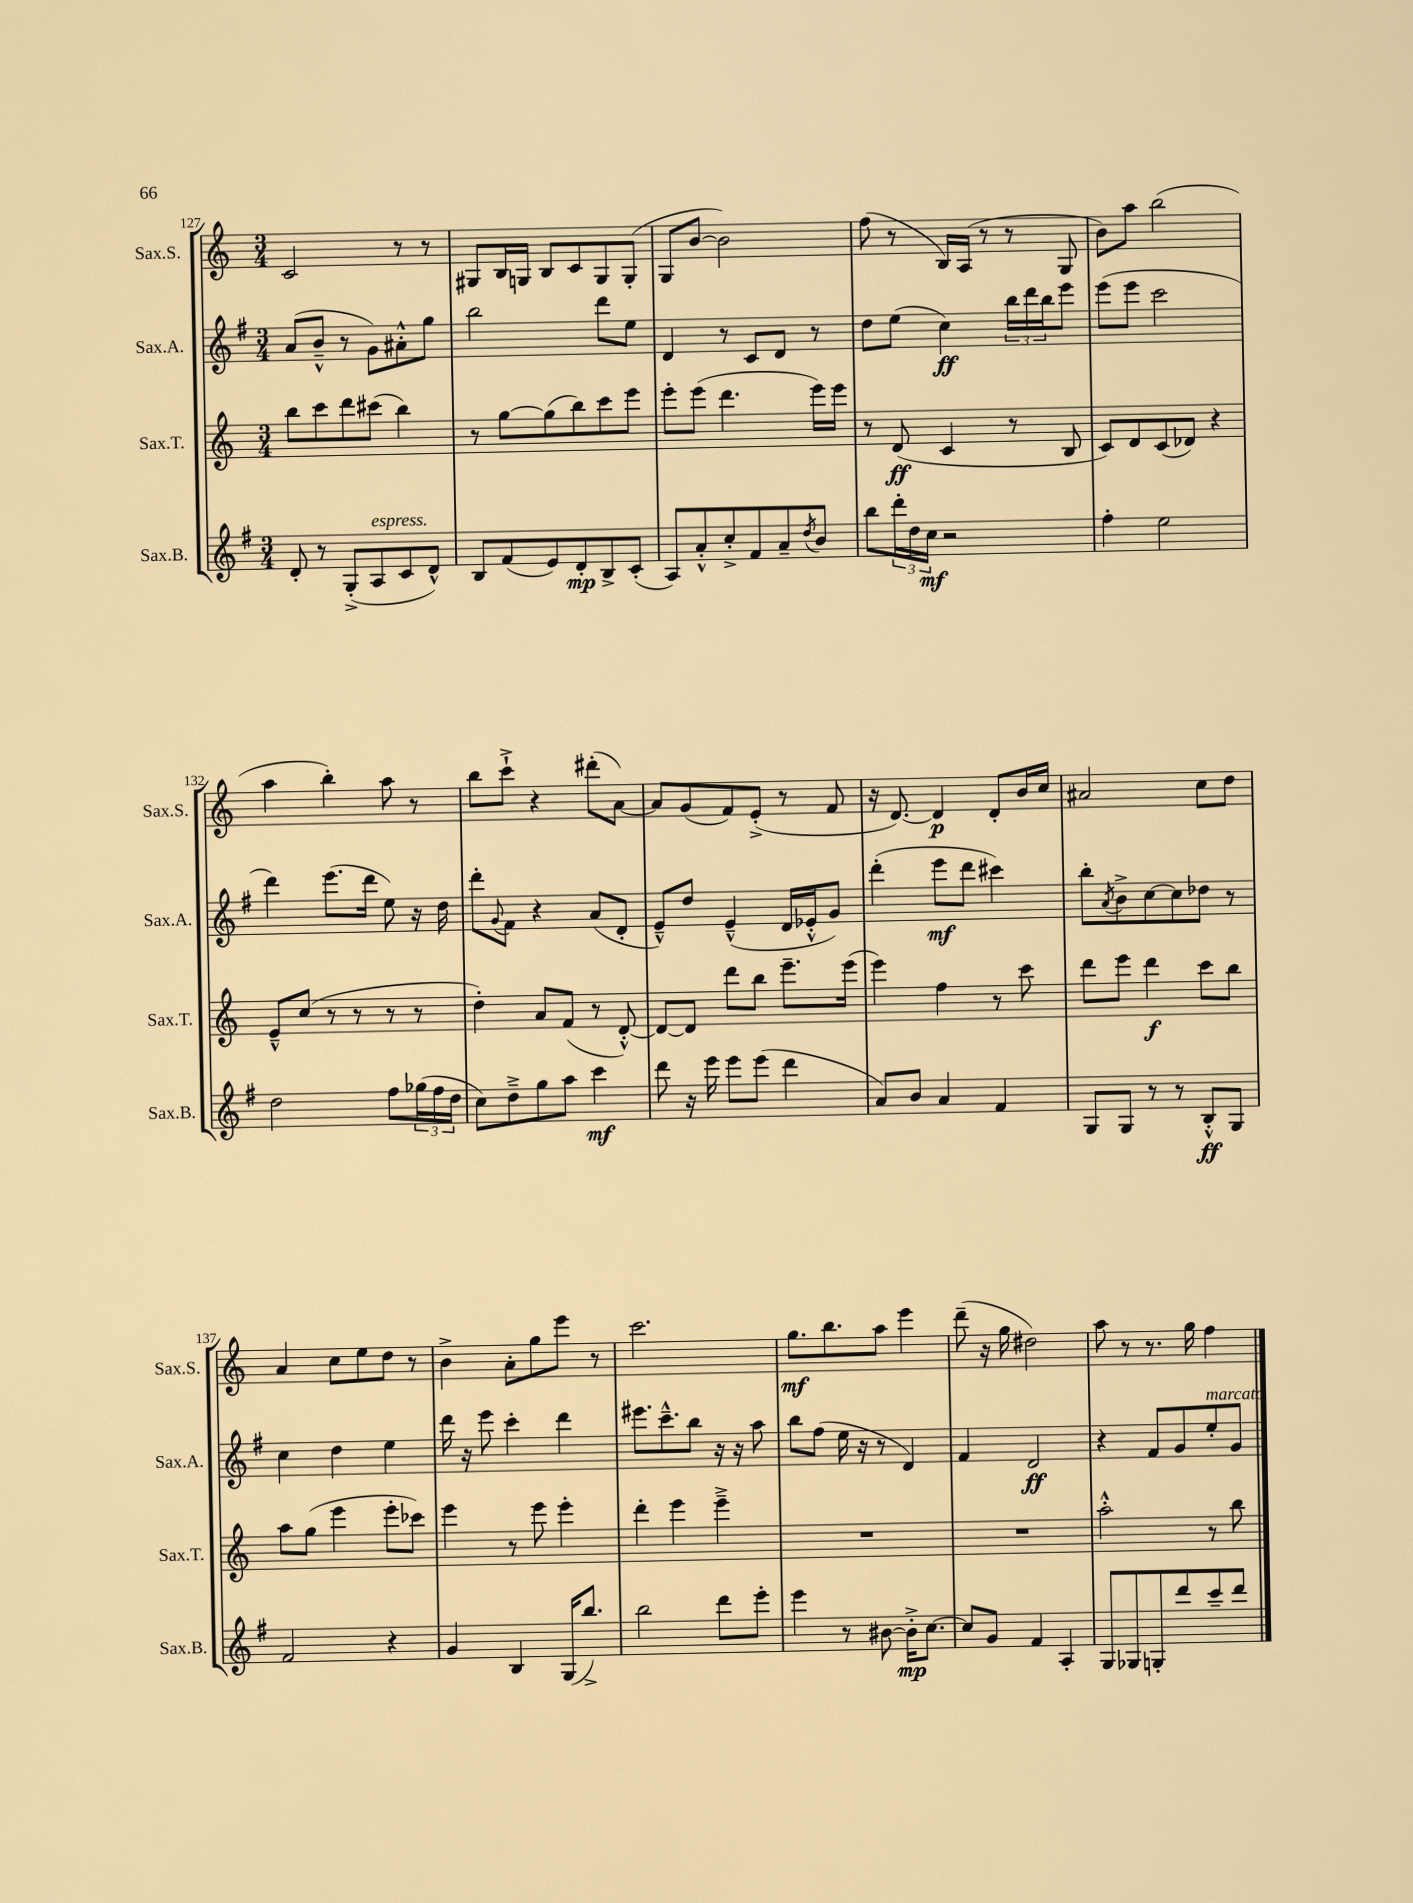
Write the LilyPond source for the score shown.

<<
\new StaffGroup <<
\new Staff = "s0" \with { instrumentName = "Sax.S." shortInstrumentName = "Sax.S." } {
    \clef treble \key c \major \numericTimeSignature \time 3/4
    c'2 r8 r8 |
    gis8 b16 g16 b8 c'8 g8 g8-.( |
    g8 b'8~ b'2) |
    f''8( r8 b16) a16( r8 r8 g8 |
    b'8) a''8 b''2( |
    a''4 b''4-.) a''8 r8 |
    b''8 c'''8-!-> r4 dis'''8-.( a'8~) |
    a'8 g'8( f'8) e'8-.->( r8 f'8 |
    r16 d'8.~) d'4\p d'8-. b'16 c''16 |
    ais'2 c''8 d''8 |
    a'4 c''8 e''8 d''8 r8 |
    b'4-> a'8-. g''8 e'''8 r8 |
    c'''2. |
    g''8.\mf b''8. a''8 e'''4 |
    d'''8--( r16 g''16 dis''2) |
    a''8 r8 r8. g''16 f''4 \bar "|." |
}
\new Staff = "s1" \with { instrumentName = "Sax.A." shortInstrumentName = "Sax.A." } {
    \clef treble \key g \major \numericTimeSignature \time 3/4
    a'8( b'8---^ r8 g'8) ais'8-.-^ g''8 |
    b''2 d'''8 e''8 |
    d'4 r8 c'8 d'8 r8 |
    d''8 e''8( c''4\ff) \tuplet 3/2 { b''16 d'''16 b''16 } e'''8 |
    e'''8( e'''8 c'''2 |
    d'''4) e'''8.( d'''16 e''8) r16 d''16 |
    d'''8-. \appoggiatura { g'8 } fis'8 r4 a'8( d'8-. |
    e'8---^) d''8 e'4---^( d'16 ees'16-.-^ g'8) |
    d'''4-.( e'''8\mf d'''8 cis'''4) |
    b''8-. \acciaccatura { a'8 } b'8-> c''8~ c''8 des''8 r8 |
    c''4 d''4 e''4 |
    d'''16 r16 e'''8 c'''4-. d'''4 |
    eis'''8. c'''8.---^ b''8 r16 r16 a''8 |
    b''8 fis''8( e''16 r16 r8 d'4) |
    fis'4 d'2\ff |
    r4 fis'8 g'8 e''8-.^\markup { \italic "marcato" } g'8 \bar "|." |
}
\new Staff = "s2" \with { instrumentName = "Sax.T." shortInstrumentName = "Sax.T." } {
    \clef treble \key c \major \numericTimeSignature \time 3/4
    b''8 c'''8 d'''8 cis'''8( b''4) |
    r8 g''8~ g''8( b''8) c'''8 e'''8 |
    e'''8-. e'''8( d'''4. e'''16) e'''16 |
    r8 d'8\ff( c'4 r8 b8 |
    c'8) d'8 c'8( des'8) r4 |
    e'8---^ c''8( r8 r8 r8 r8 |
    d''4-.) a'8 f'8( r8 d'8~-.-^) |
    d'8~ d'8 d'''8 b''8 e'''8.-- e'''16( |
    e'''4) f''4 r8 c'''8 |
    d'''8 e'''8 d'''4\f c'''8 b''8 |
    a''8 g''8( e'''4 e'''8-. ces'''8) |
    e'''4 r8 e'''8 e'''4-. |
    d'''4-. e'''4 e'''4---> |
    R2. |
    R2. |
    a''2-.-^ r8 b''8 \bar "|." |
}
\new Staff = "s3" \with { instrumentName = "Sax.B." shortInstrumentName = "Sax.B." } {
    \clef treble \key g \major \numericTimeSignature \time 3/4
    d'8-. r8 g8-.->( a8^\markup { \italic "espress." } c'8 d'8-^) |
    b8 fis'8( e'8) d'8-.\mp b8-> c'8-.( |
    a8) a'8-.-^ c''8-.-> fis'8 a'8-- \acciaccatura { d''8 } b'8 |
    b''8 \tuplet 3/2 { d'''16-. d''16 c''16\mf } r2 |
    fis''4-. e''2 |
    d''2 fis''8 \tuplet 3/2 { ges''16( fis''16 d''16 } |
    c''8) d''8---> g''8 a''8 c'''4\mf |
    d'''8 r16 e'''16 e'''8 e'''8( d'''4 |
    a'8) b'8 a'4 fis'4 |
    g8 g8 r8 r8 b8-.-^\ff g8 |
    fis'2 r4 |
    g'4 b4 g16( b''8.->) |
    b''2 d'''8 e'''8-. |
    e'''4 r8 bis'8~ bis'16-.->\mp c''8.~ |
    c''8 g'8 fis'4 a4-. |
    g8 ges8 g8-. d'''8 c'''8-- d'''8 \bar "|." |
}
>>
>>
\layout { \context { \Score currentBarNumber = #127 } }
